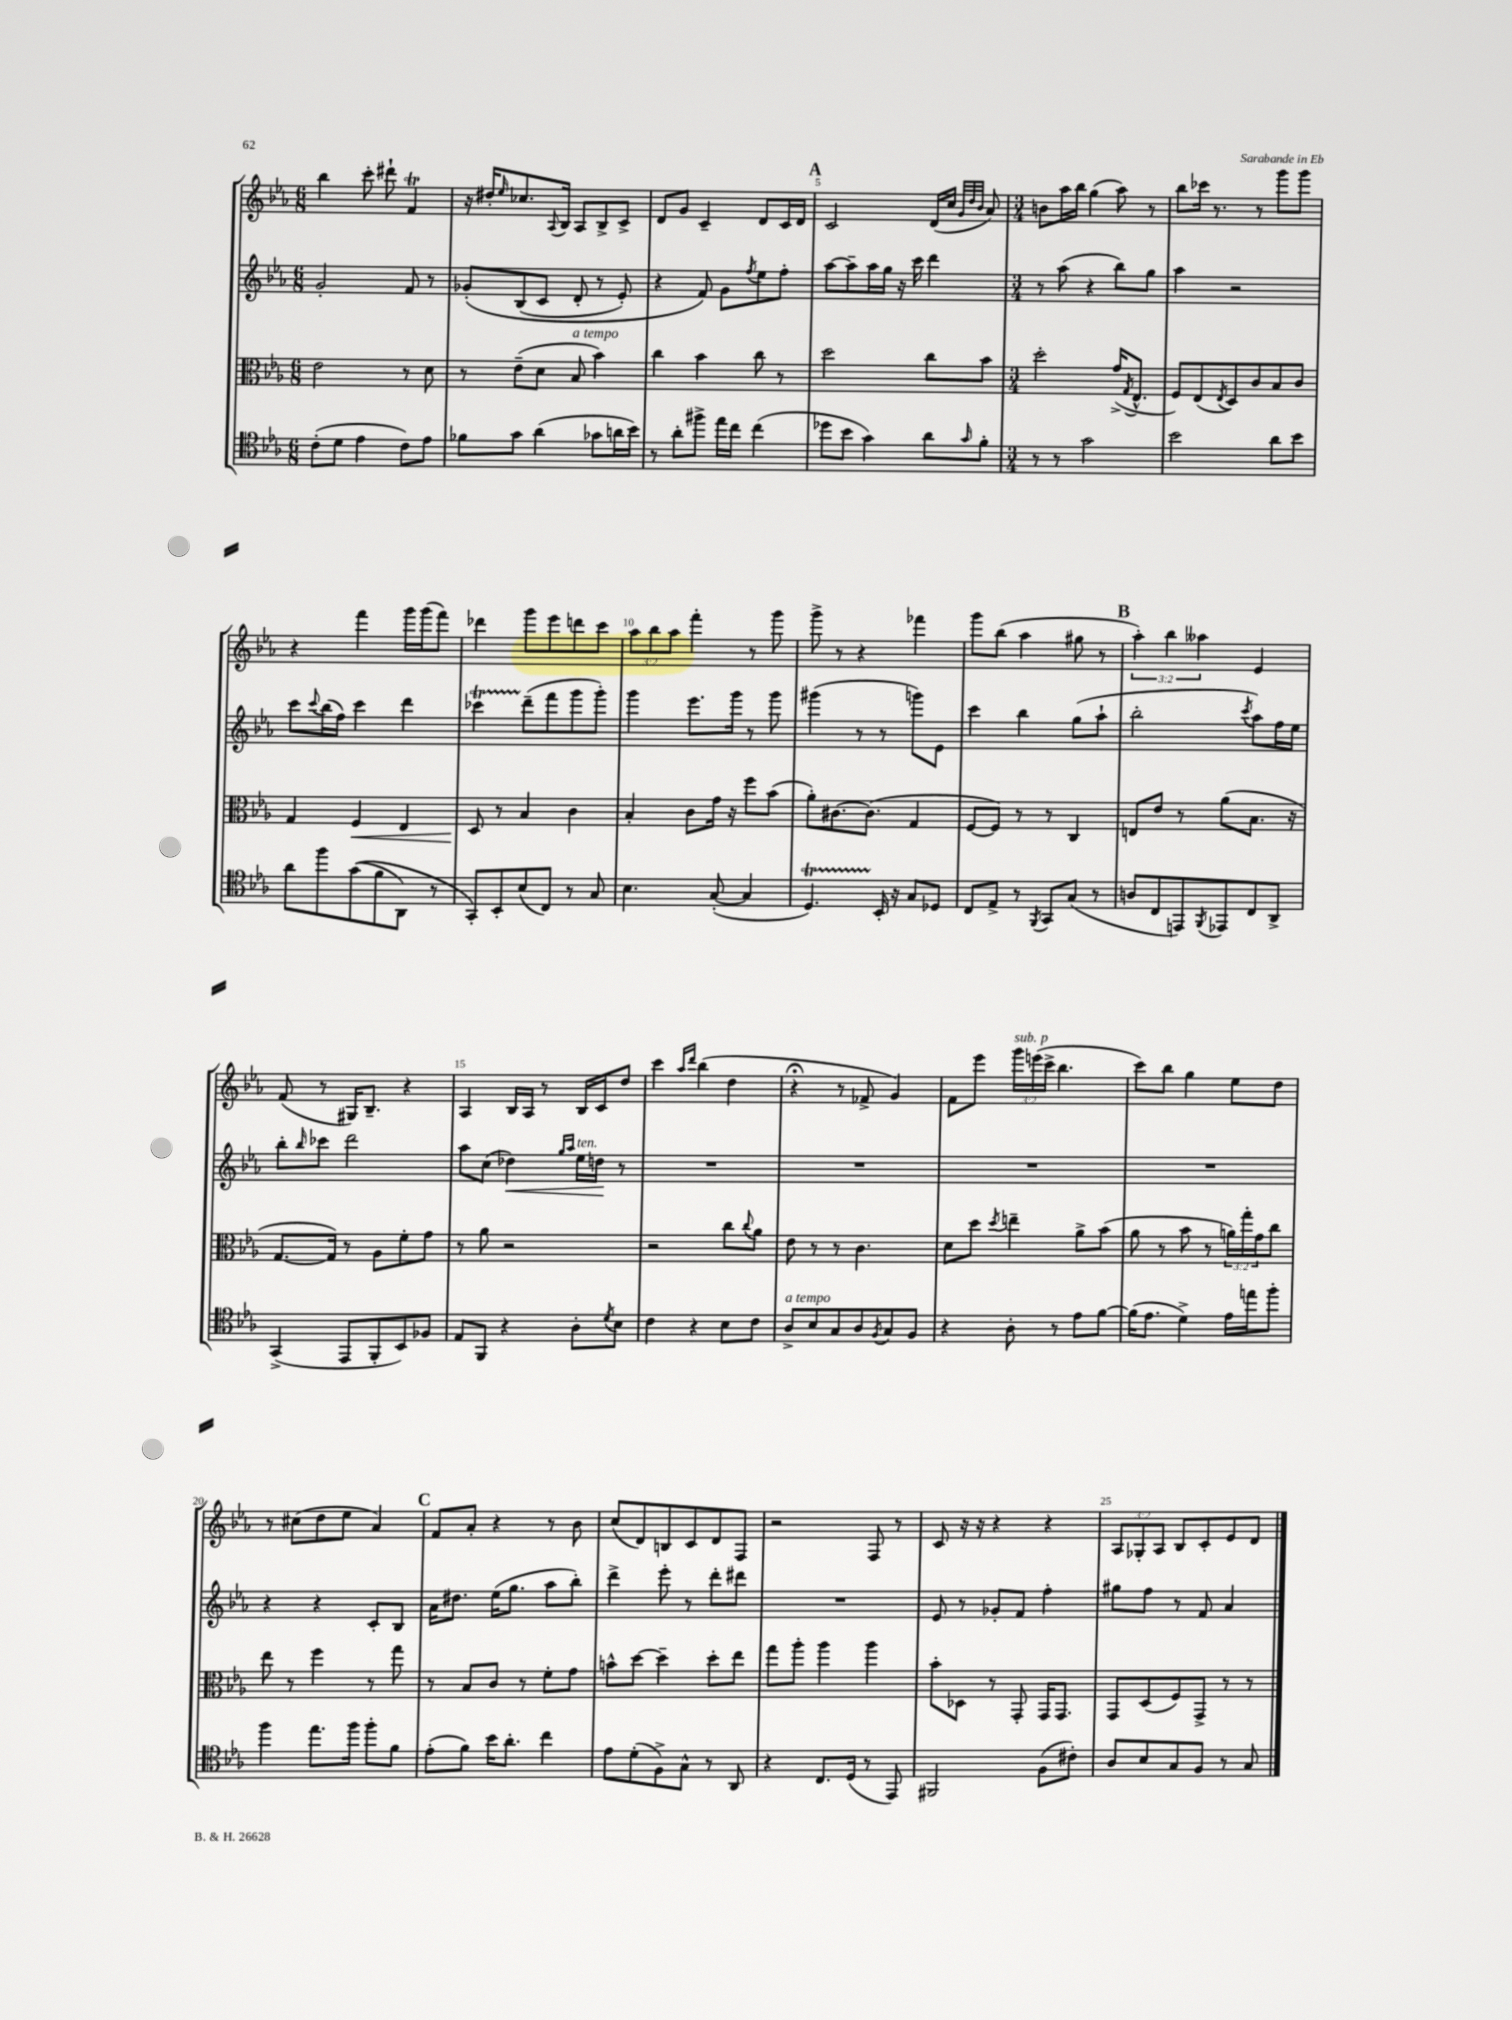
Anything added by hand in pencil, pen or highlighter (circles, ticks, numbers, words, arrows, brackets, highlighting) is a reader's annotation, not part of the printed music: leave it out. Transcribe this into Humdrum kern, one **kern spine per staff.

**kern	**kern	**dynam	**kern	**dynam	**kern
*part4	*part3	*part3	*part2	*part2	*part1
*staff4	*staff3	*staff3	*staff2	*staff2	*staff1
*clefC4	*clefC3	*	*clefG2	*	*clefG2
*k[b-e-a-]	*k[b-e-a-]	*	*k[b-e-a-]	*	*k[b-e-a-]
*M6/8	*M6/8	*	*M6/8	*	*M6/8
=2	=2	=2	=2	=2	=2
(8c'\L	2e-\	.	2g'/	.	4bb-\
8d\J	.	.	.	.	.
4e-\	.	.	.	.	8ccc'\
.	.	.	.	.	8ddd#X`\
8c\L)	8r	.	8f/	.	4fT/
8e-\J	8d\	.	8r	.	.
=3	=3	=3	=3	=3	=3
8f-X\L	8r	.	(8g-X'/L	.	16r
.	.	.	.	.	16dd#X'/KL
.	.	.	.	.	16qqee-/
8g\J	(8e-~\L	.	(8B-/	.	8.cc-X/
(4a-\	8d\J	.	8c/J	.	.
.	.	.	.	.	8qqA-/
.	.	.	.	.	16B-/Jk
!	!LO:TX:a:i:t=a tempo	!	!	!	!
.	8B-/	.	8d'/	.	8A-/L
8g-X\L	4b-\)	.	8r	.	8B-^/
16an\L	.	.	8e-'/)	.	8c^/J
16b-\JJ)	.	.	.	.	.
=4	=4	=4	=4	=4	=4
8r	4cc\	.	4r	.	8d/L
8a-'\L	.	.	.	.	8g/J
8ff#X^\J	4b-\	.	8f/)	.	4c~/
16ee-\LL	.	.	8g\L	.	.
16cc\JJ	.	.	.	.	.
.	.	.	8qff/	.	.
(4cc\	8cc\	.	8ee-\	.	8d/L
.	8r	.	8ff'\J	.	16c/L
.	.	.	.	.	16d/JJ
!!LO:REH:place=s1:t=A
=5	=5	=5	=5	=5	=5
8dd-X\L	2dd\	.	[8aa-\L	.	2c/
8b-\J	.	.	8aa-~\]	.	.
4g\)	.	.	16aa-\L	.	.
.	.	.	16gg\JJ	.	.
.	.	.	16r	.	.
.	.	.	16ccc\	.	.
8a-\L	8cc\L	.	4ddd\	.	(16d/LL
.	.	.	.	.	16cc/JJ
.	.	.	.	.	32qqg/LLL
.	.	.	.	.	32qqdd/
16qqg/	.	.	.	.	32qqb-/JJJ
8f'\J	8b-\J	.	.	.	8a-/)
=6	=6	=6	=6	=6	=6
*M3/4	*M3/4	*	*M3/4	*	*M3/4
8r	2dd'\	.	8r	.	8bn\L
8r	.	.	(8aa-\	.	16aa-\L
.	.	.	.	.	16bb-\JJ
2g\	.	.	4r	.	(4gg\
.	(16g^/KL	.	8bb-\L)	.	8aa-\)
.	8qG/	.	.	.	.
.	8.E-^^/J	.	.	.	.
.	.	.	8gg\J	.	8r
=7	=7	=7	=7	=7	=7
2b-\	8F/L)	.	4aa-\	.	8bb-\L
.	(8E-/	.	.	.	16ccc-X\Jk
.	.	.	.	.	8.r
.	8qE-/	.	.	.	.
.	8D/)	.	2r	.	.
.	8c/	.	.	.	8r
8a-\L	8B-/	.	.	.	8ggg\L
8b-\J	8c/J	.	.	.	8ggg\J
!!LO:LB:g=z
=8	=8	=8	=8	=8	=8
8a-\L	4G/	.	8ccc\L	.	4r
.	.	.	8qqccc/	.	.
8ff\	.	.	(16bb-\L	.	.
.	.	.	16ff\JJ)	.	.
!	!	!LO:HP:b	!	!	!
((8g\	4F/	<	4ccc\	.	4fff\
8f\	.	.	.	.	.
8AA-\J)	4E-/	.	4ddd\	.	16ggg\LL
.	.	.	.	.	(16ggg\J
8r	.	.	.	.	8fff\J)
=9	=9	=9	=9	=9	=9
8GG'/L)	8D/	.	4ccc-XT\	.	4ddd-X\
8BB-'/	8r	[	.	.	.
(8B-/	4B-/	.	(8ddd~\L	.	8ggg\L
8C/J)	.	.	8fff\	.	8eee-\
8r	4c\	.	8ggg\	.	8dddn\
8G/	.	.	8ggg'\J)	.	8ccc\J
=10	=10	=10	=10	=10	=10
4.B-\	4B-'/	.	4ggg\	.	12aa-\L
.	.	.	.	.	12bb-\
.	.	.	.	.	12aa-\J
.	8c\L	.	8.eee-\L	.	4fff'\
([8G'/	16g\Jk	.	.	.	.
.	16r	.	16ggg\Jk	.	.
4G/]	8ff\L	.	8r	.	8r
.	(8b-\J	.	8ggg\	.	8ggg\
=11	=11	=11	=11	=11	=11
4.Dt/)	8a-'\L)	.	(4ggg#X\	.	8ggg^\
.	[8.c#X\	.	.	.	8r
.	.	.	8r	.	4r
.	(8.c#\J]	.	.	.	.
16BB-'/	.	.	8r	.	.
16r	.	.	.	.	.
8G/L	4G/	.	8gggn\L)	.	4fff-X\
8D-X/J	.	.	8e-\J	.	.
=12	=12	=12	=12	=12	=12
8C/L	[8F/L	.	4ccc\	.	8ggg\L
8E-^/J	8F/J])	.	.	.	(8bb-\J
8r	8r	.	4bb-\	.	4aa-\
8qFF/	.	.	.	.	.
8GG/L	8r	.	.	.	.
(8G/J	4C/	.	(8gg\L	.	8gg#X\
8r	.	.	8aa-`\J	.	8r
!!LO:REH:place=s1:t=B
=13	=13	=13	=13	=13	=13
8An/L	8En/L	.	2bb-'\	.	6aa-'\)
8C/	8e-/J	.	.	.	.
.	.	.	.	.	6bb-\
8EEn/)	8r	.	.	.	.
.	.	.	.	.	6aa--X\
8qFF/	.	.	.	.	.
8EE-X/	(8a-\L	.	.	.	.
.	.	.	8qccc/	.	.
8C/	8.B-\J	.	8aa-\L)	.	4e-/
8AA-^/J	.	.	16ff\L	.	.
.	16r	.	16ee-\JJ	.	.
!!LO:LB:g=z
=14	=14	=14	=14	=14	=14
(4GG^/	[8.G/L	.	8bb-'\L	.	(8f/
.	.	.	16qqbb-/	.	.
.	.	.	8ccc-X\J	.	8r
.	16G/Jk])	.	.	.	.
8EE-/L	8r	.	2ddd\	.	16G#X/KL)
.	.	.	.	.	8.B-~/J
8FF'/	8A-\L	.	.	.	.
8BB-/)	8f'\	.	.	.	4r
8F-X/J	8g\J	.	.	.	.
=15	=15	=15	=15	=15	=15
8E-/L	8r	.	8aa-\L	.	4A-/
8FF/J	8a-\	.	(8cc\J	.	.
!	!	!	!	!LO:HP:b	!
4r	2r	.	4dd-X\)	<	16B-/LL
.	.	.	.	.	16A-/JJ
.	.	.	.	.	8r
.	.	.	16qqgg/LL	.	.
.	.	.	16qqaa-/JJ	.	.
!	!	!	!LO:TX:a:i:t=ten.	!	!
8A-'\L	.	.	16ee-\LL	.	16B-/LL
.	.	.	16ddn\JJ	.	16c/J
8qd/	.	.	.	.	.
8B-\J	.	.	8r	[	8dd/J
=16	=16	=16	=16	=16	=16
4c\	2r	.	2.r	.	4ccc\
.	.	.	.	.	16qqaa-/LL
.	.	.	.	.	16qqddd/JJ
4r	.	.	.	.	(4bb-\
8B-\L	8cc\L	.	.	.	4dd\
.	8qqcc/	.	.	.	.
8c\J	8a-\J	.	.	.	.
=17	=17	=17	=17	=17	=17
!LO:TX:a:i:t=a tempo	!	!	!	!	!
8A-^/L	8e-\	.	2.r	.	4r;<
8B-/	8r	.	.	.	.
8G/	8r	.	.	.	8r
8A-/	4.c\	.	.	.	8f-X^/
8qF/	.	.	.	.	.
8G/	.	.	.	.	4g/)
8F/J	.	.	.	.	.
=18	=18	=18	=18	=18	=18
4r	8d\L	.	2.r	.	8f\L
.	8dd\J	.	.	.	8eee-\J
.	8qdd/	.	.	.	.
!	!	!	!	!	!LO:TX:a:i:t=sub. p
8A-'\	4een~\	.	.	.	24ggg\LL
.	.	.	.	.	(24eeen\
.	.	.	.	.	24ccc^\JJ
8r	.	.	.	.	4.bb-\
8e-\L	8a-^\L	.	.	.	.
[8f\J	(8b-\J	.	.	.	.
=19	=19	=19	=19	=19	=19
(16f\KL]	8a-\	.	2.r	.	8ccc\L)
8.e-\J	.	.	.	.	.
.	8r	.	.	.	8bb-\J
4d^\)	8b-\	.	.	.	4gg\
.	8r	.	.	.	.
16e-\LL	24an\LL)	.	.	.	8ee-\L
.	24gg'\	.	.	.	.
16een\J	.	.	.	.	.
.	24g\J	.	.	.	.
8ff'\J	8cc\J	.	.	.	8dd\J
!!LO:LB:g=z
=20	=20	=20	=20	=20	=20
4ff\	8ee-\	.	4r	.	8r
.	8r	.	.	.	(8cc#X\L
8.ee-\L	4ff\	.	4r	.	8dd\
.	.	.	.	.	8ee-\J
16ff\Jk	.	.	.	.	.
8ff'\L	8r	.	8c'/L	.	4a-/)
8f\J	8gg\	.	8B-/J	.	.
!!LO:REH:place=s1:t=C
=21	=21	=21	=21	=21	=21
(8e-'\L	8r	.	16a-\KL	.	8f/L
.	.	.	8.dd#X\J	.	.
8f\J)	8B-/L	.	.	.	8a-'/J
16b-\KL	8c/J	.	(16ee-\KL	.	4r
8.a-'\J	.	.	8.gg\J	.	.
.	8r	.	.	.	.
4cc\	8f'\L	.	8aa-\L	.	8r
.	8g\J	.	8bb-'\J)	.	8b-\
=22	=22	=22	=22	=22	=22
8e-\L	8bn^^\L	.	4ddd^\	.	(8cc/L
(8d'\	[8dd\J	.	.	.	8d/)
8F^\)	4dd~\]	.	8eee-'\	.	8Bn/
8G^^\J	.	.	8r	.	8c/
8r	8dd'\L	.	8ddd'\L	.	8d/
8AA-/	8ee-\J	.	8ddd#X\J	.	8F/J
=23	=23	=23	=23	=23	=23
4r	8gg\L	.	2.r	.	2r
.	8aa-'\J	.	.	.	.
8.C/L	4aa-\	.	.	.	.
(16D/Jk	.	.	.	.	.
8r	4aa-\	.	.	.	8F/
8EE-/)	.	.	.	.	8r
=24	=24	=24	=24	=24	=24
2FF#X/	8b-'\L	.	8e-/	.	8c/
.	8D-X\J	.	8r	.	16r
.	.	.	.	.	16r
.	8r	.	8g-X'/L	.	4r
.	8GG'/	.	8f/J	.	.
(8F\L	16GG/KL	.	4ff'\	.	4r
.	8.GG/J	.	.	.	.
8c#X'\J)	.	.	.	.	.
=25	=25	=25	=25	=25	=25
8A-/L	8GG/L	.	8gg#X\L	.	12A-/L
.	.	.	.	.	12G-X'/
8B-/	(8D/	.	8ff\J	.	.
.	.	.	.	.	12A-/J
8G/	8F/)	.	8r	.	8B-/L
8F/J	8GG^/J	.	8f/	.	8c'/
8r	8r	.	4a-/	.	8e-/
8G/	8r	.	.	.	8d/J
==	==	==	==	==	==
*-	*-	*-	*-	*-	*-
